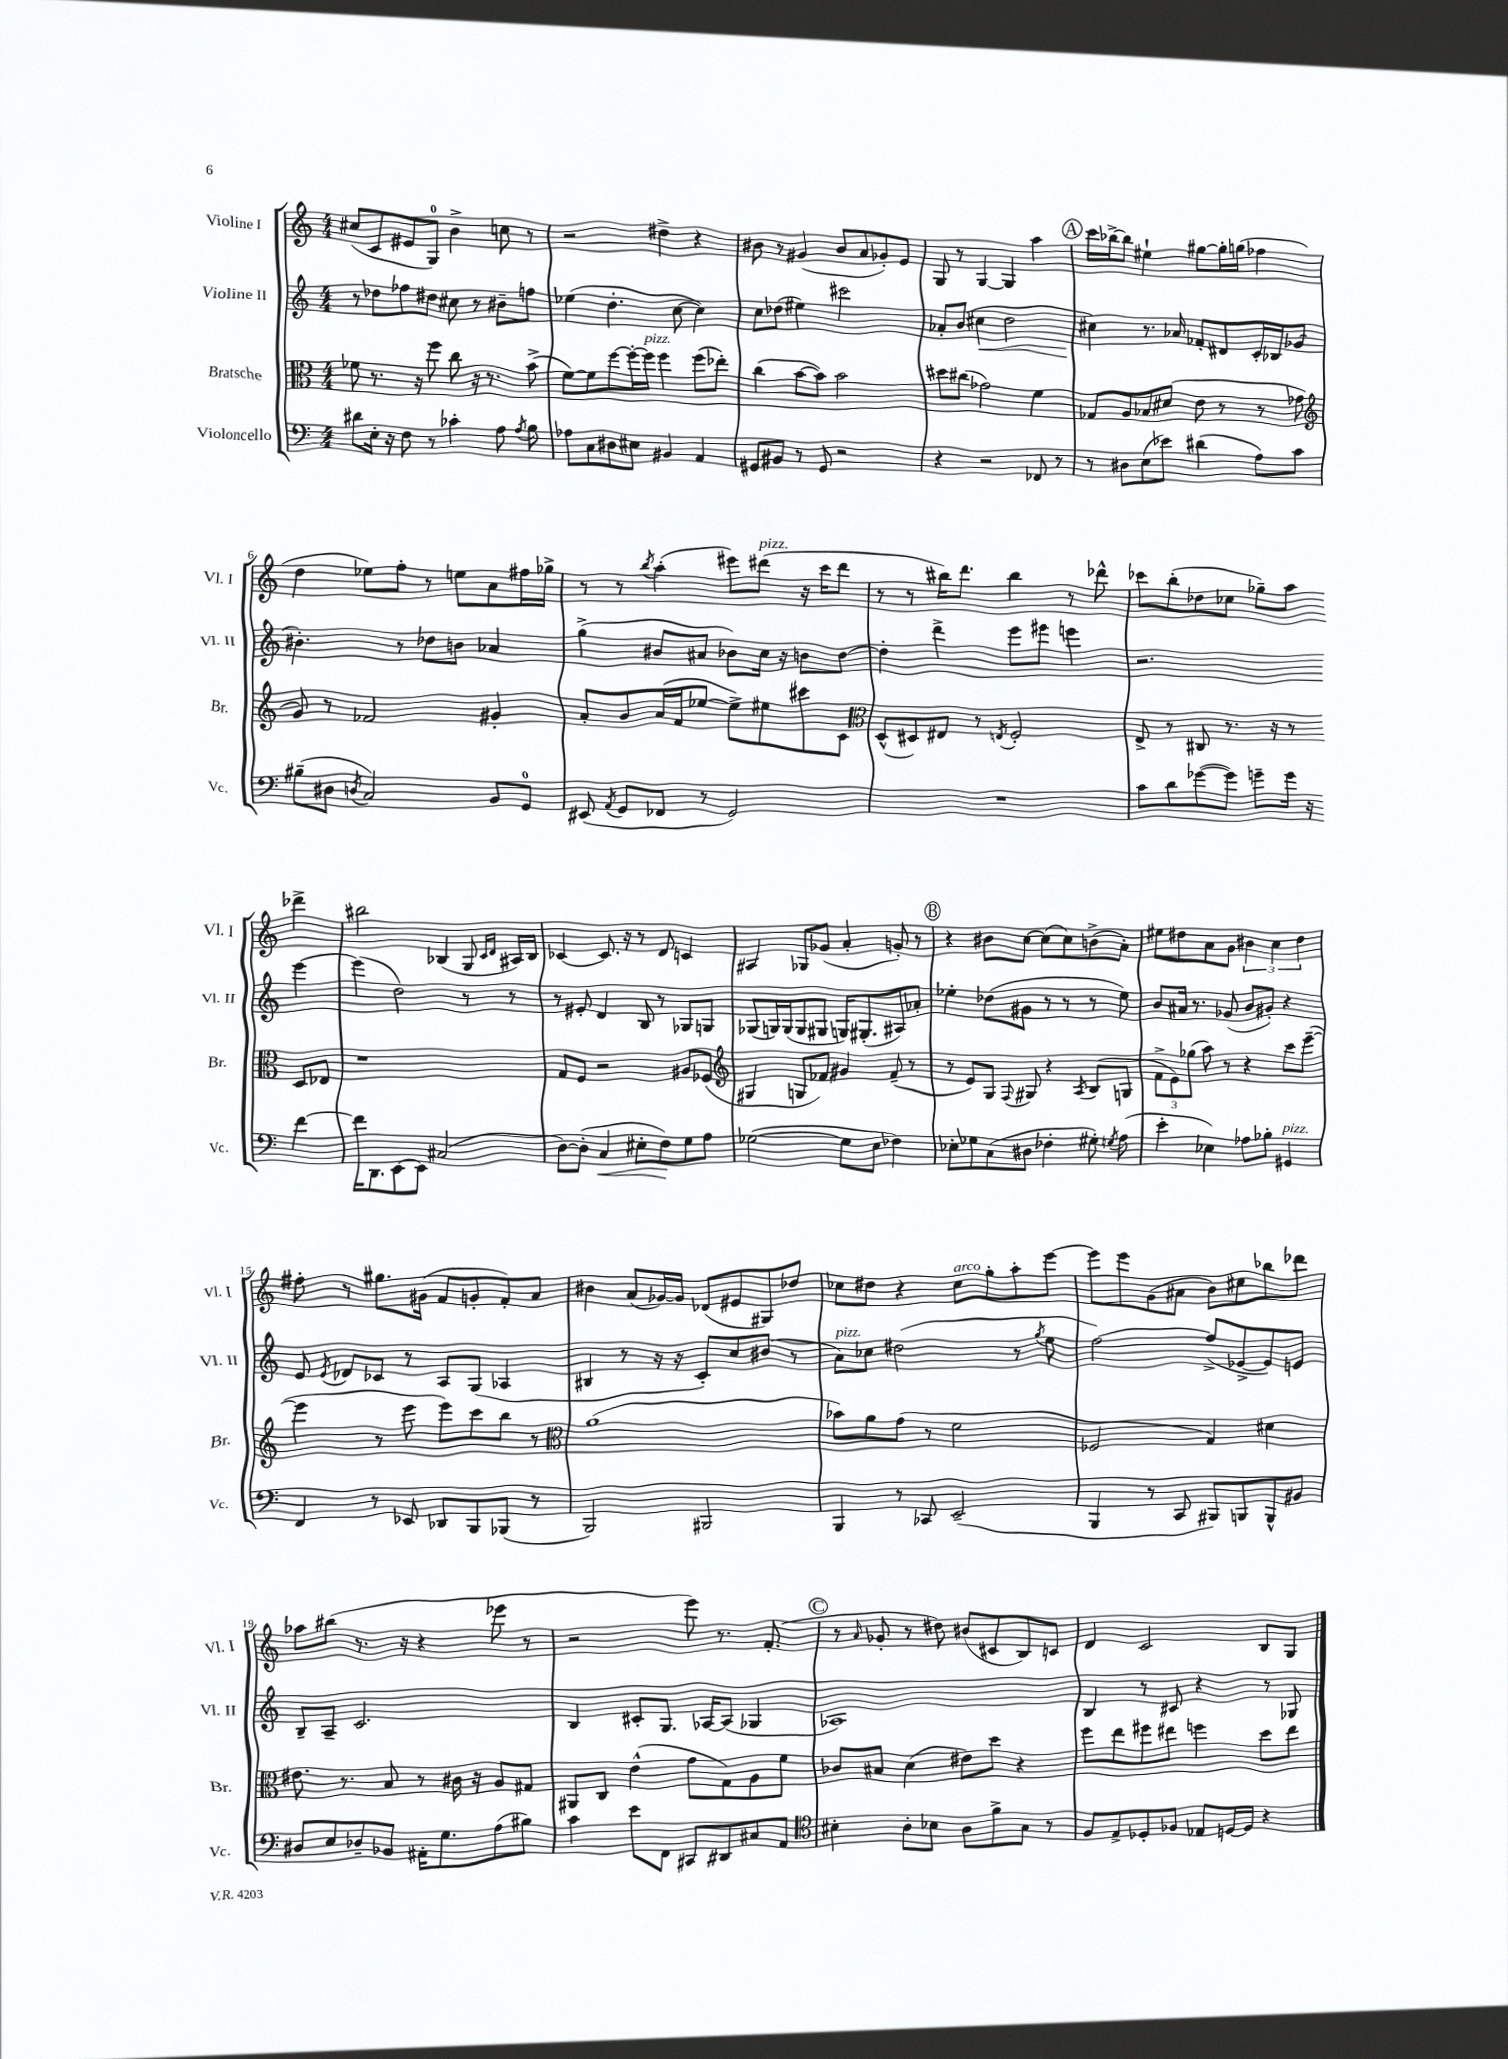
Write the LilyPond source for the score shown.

<<
\new StaffGroup <<
\new Staff = "s0" \with { instrumentName = "Violine I" shortInstrumentName = "Vl. I" } {
    \clef treble \key c \major \numericTimeSignature \time 4/4
    \autoBeamOff cis''8[( c'8 eis'8 g8]-0) b'4-> c''8 r8 |
    r2 dis''4-> r4 |
    bis'8 r8 gis'4( bis'8[ a'8 ges'8-.) e'8] |
    g8 r8 g4~ g4 a''4 |
    \mark \markup { \circle "A" } c'''16[ bes''16~-> bes''8] eis''4-! gis''8[~ gis''16-. g''16]( fes''4 |
    d''4 ees''8[) f''8]-. r8 e''8[ a'8 fis''16 ges''16]-> |
    r8 r8 \acciaccatura { b''8 } a''4-.( eis'''8[) dis'''8]^\markup { \italic "pizz." }( r16 c'''16[ dis'''8] |
    r8 r8 bis''16[) d'''8.] bis''4 r8 des'''8-^ |
    ces'''8[ b''8-.( des''8 ces''8] ges''8[--) a''8] des'''4-> |
    bis''2 bes4( g8 \grace { c'16[ d'16] } ais16[) bes16] |
    ces'4~ ces'8. r16 r8 d'8 c'4 |
    ais4 ges8[ ges'8]( a'4-. g'8-.) r8 |
    \mark \markup { \circle "B" } r4 bis'8[ c''8]~ c''8[( c''8) b'8->( a'8]-.) |
    eis''8[ dis''8 a'8 g'8] \tuplet 3/2 { bis'4 c''4 dis''4 } |
    fis''8-. r8 gis''8.[ gis'16]( f'8[ g'8-. f'8-.) a'8] |
    bis'4 a'8[( ges'16~) ges'16] des'8[( eis'8 gis8) des''8] |
    ces''8[ dis''8] r4 ces''8[^\markup { \italic "arco" } g''8-. a''8-. e'''8]~ |
    e'''8[ e'''8 g'8( ais'8] b'8[) cis''8 bes''8 des'''8] |
    aes''8[ bis''8]( r8. r16 r4 ees'''8 r8 |
    r2 e'''8) r8. f'8.-.( |
    \mark \markup { \circle "C" } r8 \grace { a'16 } ges'8-. r8 dis''8) bis'8[( cis'8 b8) c'8] |
    d'4 c'2 b8[ g8] \bar "|." |
}
\new Staff = "s1" \with { instrumentName = "Violine II" shortInstrumentName = "Vl. II" } {
    \clef treble \key c \major \numericTimeSignature \time 4/4
    \autoBeamOff r8 des''8[ fes''8 dis''8] cis''8 r8 bis'8[-- f''8] |
    ees''4( d''4.-. c''8~ c''4) |
    c''8[ des''8]( eis''4) cis'''2 |
    aes'8[-. b'8]( cis''4\< d''2 |
    \mark \markup { \circle "A" } cis''4\!) r8. aes'16 fes'8[-. dis'8 c'16-. bes16 ges'8]( |
    bis'4.-.) r8 des''8[ b'8] aes'4 |
    g''4->( bis'8[ ais'8] bes'8[) c''16] r16 b'8[ d''8]~ |
    d''4-. d'''4-> e'''8[ eis'''8] e'''4 |
    r2. e'''4~ |
    e'''4( d''2) r8 r8 |
    r8 eis'8-. d'4 b8 r8 ges8[ g8] |
    ges8[( g16) g16( g8 gis8] g16[) gis8.-.( ais8) aes'8]-. |
    \mark \markup { \circle "B" } ees''4-. des''8[( gis'8] r8 r8 r8 ees''8) |
    b'8[ ais'16] r8. ges'8( b'8[ gis'8]-.) r4 |
    e'8 \acciaccatura { e'8 } des'8[ ces'8] r8 a8[ g8]( aes4 |
    bis4 r8 r16 r16 c'8[-.) c''8 bis'8]( r8 |
    a'8[^\markup { \italic "pizz." }) ces''8] dis''2( r8 \acciaccatura { g''8 } e''8 |
    f''2~) f''8[->( ees'8~-> ees'8) e'8] |
    b8[-- a8]-- c'2. |
    b4 cis'8[-. g8.] aes16[~ aes8]( ges4 |
    \mark \markup { \circle "C" } aes1) |
    b4 r8 cis'8 r4 r8 ges8 \bar "|." |
}
\new Staff = "s2" \with { instrumentName = "Bratsche" shortInstrumentName = "Br." } {
    \clef alto \key c \major \numericTimeSignature \time 4/4
    \autoBeamOff fes'8 r8. r16 f''8 c''8 r16 r8. b'8->( |
    f'8[~) f'8 f''8~ f''16~-. f''16]^\markup { \italic "pizz." } f''4 f''8[( ees''8]-.) |
    c''4( b'8[~ b'8]) b'2 |
    dis''8[ cis''8]( ges'2) f'4 |
    \mark \markup { \circle "A" } ges8[ a8 bes8 dis'8]( e'8 r8 r8 ges'8 |
    \clef treble g'8) r8 fes'2 gis'4-. |
    a'8[-. b'8 a'16( f'16 ees''8]~ ees''8[->) eis''8 cis'''8 c'8] |
    \clef alto d8[-^( dis8) eis8] r8 \acciaccatura { e8 } f2-. |
    e8-> r8 cis8 r8. r16 r8 d8[ ees8] |
    r1 |
    g8[ f8] r2 ais8[ fes8]( |
    \clef treble gis4 g8[ fes'8]) gis'4 fes'8--( r8 |
    \mark \markup { \circle "B" } r8 e'8[) g8] \appoggiatura { f8 } gis8 r4 \acciaccatura { a8 } b8[( g8] |
    \tuplet 3/2 { f'8[-> e'8) ges''8]( } a''8) r8 r4 c'''8[ e'''8]~--( |
    e'''4 r8 e'''8 e'''8[) c'''8 b''8] r8 |
    \clef alto a'1( |
    bes'8[) a'8 g'8]( r8 f'2 |
    fes2 g4) dis'4 |
    eis'8. r8. b8 r8 cis'16 r16 a8[ gis8] |
    ais,8[ c8] e'4-^( g'8[ g8) a8 f'8] |
    \mark \markup { \circle "C" } ces'8[ bis8] d'4( eis'8[) d''8] r4 |
    f''8[ e''8 fis''8 eis''8] f''4 d''8[ eis''8] \bar "|." |
}
\new Staff = "s3" \with { instrumentName = "Violoncello" shortInstrumentName = "Vc." } {
    \clef bass \key c \major \numericTimeSignature \time 4/4
    \autoBeamOff dis'8[ e16]-. r16 f8 r8 ces'4-. a8 \acciaccatura { a8 } b8 |
    aes8[ c8 dis8 eis8] bis,4 a,4 |
    gis,8[ bis,8] r8 gis,8 r2 |
    r4 r2 fes,8 r8 |
    \mark \markup { \circle "A" } r8 dis8[ e8( ees'8]) dis'4( a8[) c'8] |
    bis8[--( dis8] \acciaccatura { d8 } c2) b,8[ g,8]-0 |
    eis,8( \acciaccatura { a,8 } g,8[ fes,8] r8 g,2) |
    R1 |
    c'8[ d'8 ges'8~( ges'8]) g'8[-- g'16] r16 f'4~ |
    f'16[ d,8. e,8~ e,8] cis2( |
    d8[~) d8]-.( c4\< eis8[-. f8\!) g8 a8] |
    ges2~( ges8[ e8] fes4) |
    \mark \markup { \circle "B" } ees8[-. ges8 c8( dis8] fes4-. gis8-.) \acciaccatura { g8 } a8( |
    e'4-. ees4) aes8[ bes8]-. gis,4^\markup { \italic "pizz." } |
    f,4 r8 ees,8 des,8[ b,,8 bes,,8]( r8 |
    b,,2) bis,,2 |
    b,,4 r8 ces,8 e,2--( |
    b,,4 r8 c,8 bis,,8[) b,,8 b,,8-^ bis,8] |
    dis8[ e8 des8-- bes,8] ais,16[-. g8. a8( bis8]) |
    c'4 e'8[ f,8] cis,8[ dis,8 cis8 a,8] |
    \mark \markup { \circle "C" } \clef tenor bis4-. a8[-. bes8] a8[ f'8-> g8] r8 |
    f8[ e8-> des8-. fes8] ees8[ d16~ d16] r4 \bar "|." |
}
>>
>>
